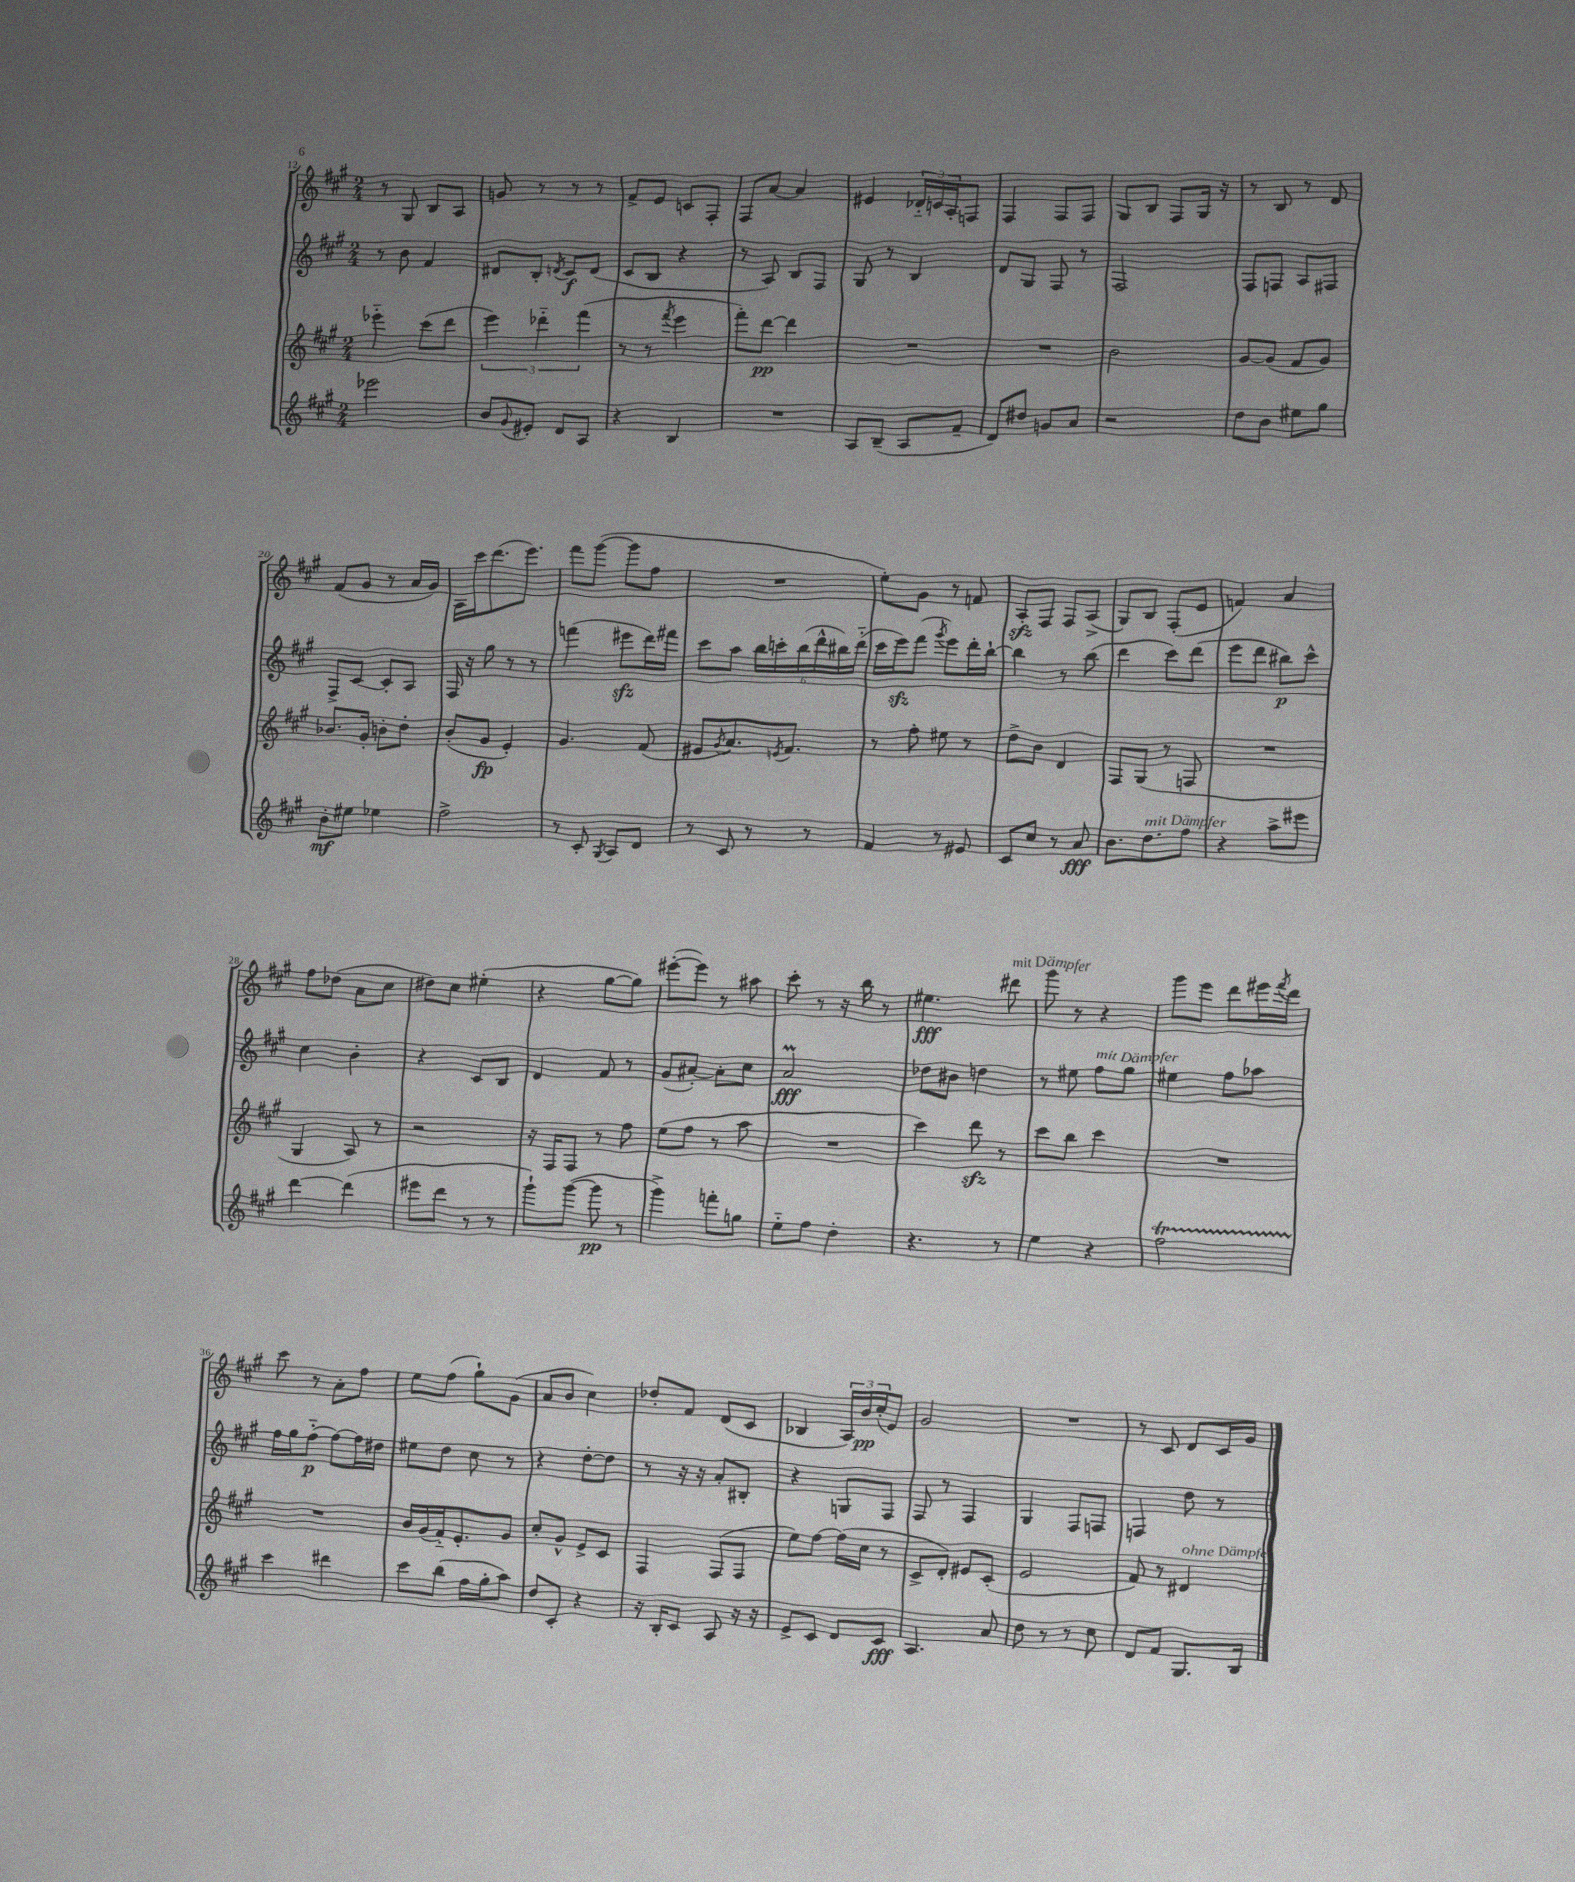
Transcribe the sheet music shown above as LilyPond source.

<<
\new StaffGroup <<
\new Staff = "s0" {
    \clef treble \key a \major \numericTimeSignature \time 2/4
    r8 gis8 b8 a8 |
    g'8 r8 r8 r8 |
    fis'8-> e'8 c'8 fis8-. |
    fis8 a'8~ a'4 |
    eis'4 \tuplet 3/2 { des'16-_ c'16 a16-. } f8 |
    fis4 fis8 fis8 |
    gis8 b8 fis8 gis16 r16 |
    r8 b8 r8 d'8 |
    fis'8( gis'8 r8 a'16 gis'16) |
    a16 cis'''16 d'''8.( e'''8.) |
    fis'''8 gis'''8~( gis'''8 fis''8 |
    R2 |
    e''8-.) gis'8 r8 f'8 |
    a8-.\sfz fis8 fis8 a8->( |
    gis8) b8 fis8-.( e'8 |
    f'4) a'4 |
    fis''8 des''8( a'8 cis''8 |
    dis''8) cis''8 eis''4-.( |
    r4 gis''8~ gis''8) |
    eis'''8~-.( eis'''8) r8 ais''8 |
    cis'''8-. r8 r16 b''16 r8 |
    eis''4.\fff dis'''8^\markup { \italic "mit Dämpfer" } |
    gis'''8 r8 r4 |
    gis'''8 e'''8 d'''8 eis'''16 \acciaccatura { fis'''8 } d'''16 |
    cis'''8 r8 a'8-. fis''8 |
    e''8 fis''8( gis''8-!) gis'8( |
    a'8 b'8 cis''4) |
    des''8-. fis'8 d'8( cis'8 |
    bes4 \tuplet 3/2 { a16) b'16\pp cis''16-.( } e'8) |
    gis'2 |
    R2 |
    r8 cis'8 d'8 cis'16 gis'16 \bar "|." |
}
\new Staff = "s1" {
    \clef treble \key a \major \numericTimeSignature \time 2/4
    r8 b'8 fis'4 |
    dis'8 b8-. \acciaccatura { d'8 } cis'8\f d'8( |
    cis'8 b8 r4 |
    r8 a8) b8 fis8 |
    gis8 r8 b4 |
    d'8 gis8 fis8 r8 |
    fis2 |
    fis8 f8 a8 fis8 |
    fis8-> cis'8~ cis'8-. a8 |
    fis16 r16 gis''8 r8 r8 |
    f'''4( eis'''8\sfz d'''16) fis'''16 |
    cis'''8 a''8 \tuplet 6/4 { b''16 c'''16-. b''16( d'''16-^ bis''16) d'''16-_( } |
    cis'''16 e'''16\sfz) fis'''8( \acciaccatura { gis'''8 } e'''8) d'''16-. b''16~-! |
    b''4 r8 b''8( |
    d'''4 cis'''8) d'''8( |
    e'''8 d'''8 bis''8\p) cis'''8-^ |
    cis''4 b'4-. |
    r4 cis'8 b8 |
    d'4 fis'8 r8 |
    gis'8( ais'8~-.) ais'8-. cis''8 |
    a'2\prall\fff |
    des''8 bis'8 d''4 |
    r8 eis''8 fis''8^\markup { \italic "mit Dämpfer" } gis''8 |
    eis''4 fis''8 aes''8 |
    fis''16 gis''16 fis''8-_\p( fis''8~) fis''16 dis''16 |
    eis''8 d''8 cis''8 r8 |
    r4 d''8~-. d''8 |
    r8 r16 r16 a'8-. bis8-. |
    r4 g8 fis8 |
    fis8 r8 fis4 |
    gis4 fis8 f8 |
    f4 d''8 r8 \bar "|." |
}
\new Staff = "s2" {
    \clef treble \key a \major \numericTimeSignature \time 2/4
    ees'''4-_ cis'''8( d'''8 |
    \tuplet 3/2 { e'''4) des'''4-_ fis'''4( } |
    r8 r8 \acciaccatura { fis'''8 } e'''4 |
    fis'''8-.) d'''8~\pp d'''4 |
    R2 |
    R2 |
    b'2 |
    gis'8~ gis'8( fis'8 gis'8) |
    bes'8. gis'16-. b'8-. d''8-. |
    b'8-.( gis'8\fp e'4-.) |
    gis'4. fis'8( |
    eis'8 \acciaccatura { gis'8 } a'8.) \acciaccatura { e'8 } fis'8. |
    r8 fis''8-. eis''8 r8 |
    d''8-> b'8 d'4 |
    fis8 gis8( r8 f8 |
    R2 |
    gis4 a8) r8 |
    r2 |
    r16 fis16 fis8 r8 fis''8 |
    e''8( fis''8 r8 a''8 |
    R2 |
    cis'''4) d'''8\sfz r8 |
    cis'''8 b''8 cis'''4 |
    R2 |
    R2 |
    b'16 gis'16( fis'16-_) e'8.-. gis'8 |
    cis''8-. gis'8-^ e'8-> cis'8 |
    fis4 fis8( fis8 |
    e''8) fis''8~ fis''16( cis''16 r8 |
    cis'8-> d'8-.) eis'8 cis'8-.( |
    e'2 |
    fis'8) r8 dis'4^\markup { \italic "ohne Dämpfer" } \bar "|." |
}
\new Staff = "s3" {
    \clef treble \key a \major \numericTimeSignature \time 2/4
    ees'''2 |
    b'8 \appoggiatura { gis'8 } eis'8-. d'8 a8 |
    r4 b4 |
    R2 |
    a8 b8--( a8 fis'8-- |
    d'8) dis''8 g'8 a'8 |
    r2 |
    d''8 b'8 eis''8 gis''8 |
    b'8-.\mf eis''8 ees''4 |
    fis''2-> |
    r8 cis'8-. \acciaccatura { gis8 } a8 d'8 |
    r8 cis'8 r8 r8 |
    fis'4 r8 eis'8 |
    cis'8 cis''8 r8 a'8\fff |
    b'8. d''8.^\markup { \italic "mit Dämpfer" } fis''8 |
    r4 a''8-> eis'''8 |
    d'''4~ d'''4( |
    eis'''8 d'''8 r8 r8 |
    gis'''8-!) gis'''8~( gis'''8\pp r8 |
    gis'''4->) f'''8-. g''8 |
    e''8-_ fis''8 d''4-. |
    r4. r8 |
    e''4 r4 |
    fis''2\startTrillSpan |
    cis'''4\stopTrillSpan dis'''4 |
    cis'''8 b''8( fis''16 gis''16-. a''8) |
    d''8 cis'8-. r4 |
    r16 b16-. cis'8 a8 r16 r16 |
    e'8-> cis'8 d'8 cis'8\fff |
    a4. a'8 |
    d''8 r8 r8 cis''8 |
    d'8 fis'8 gis8. b16 \bar "|." |
}
>>
>>
\layout { \context { \Score currentBarNumber = #12 } }
